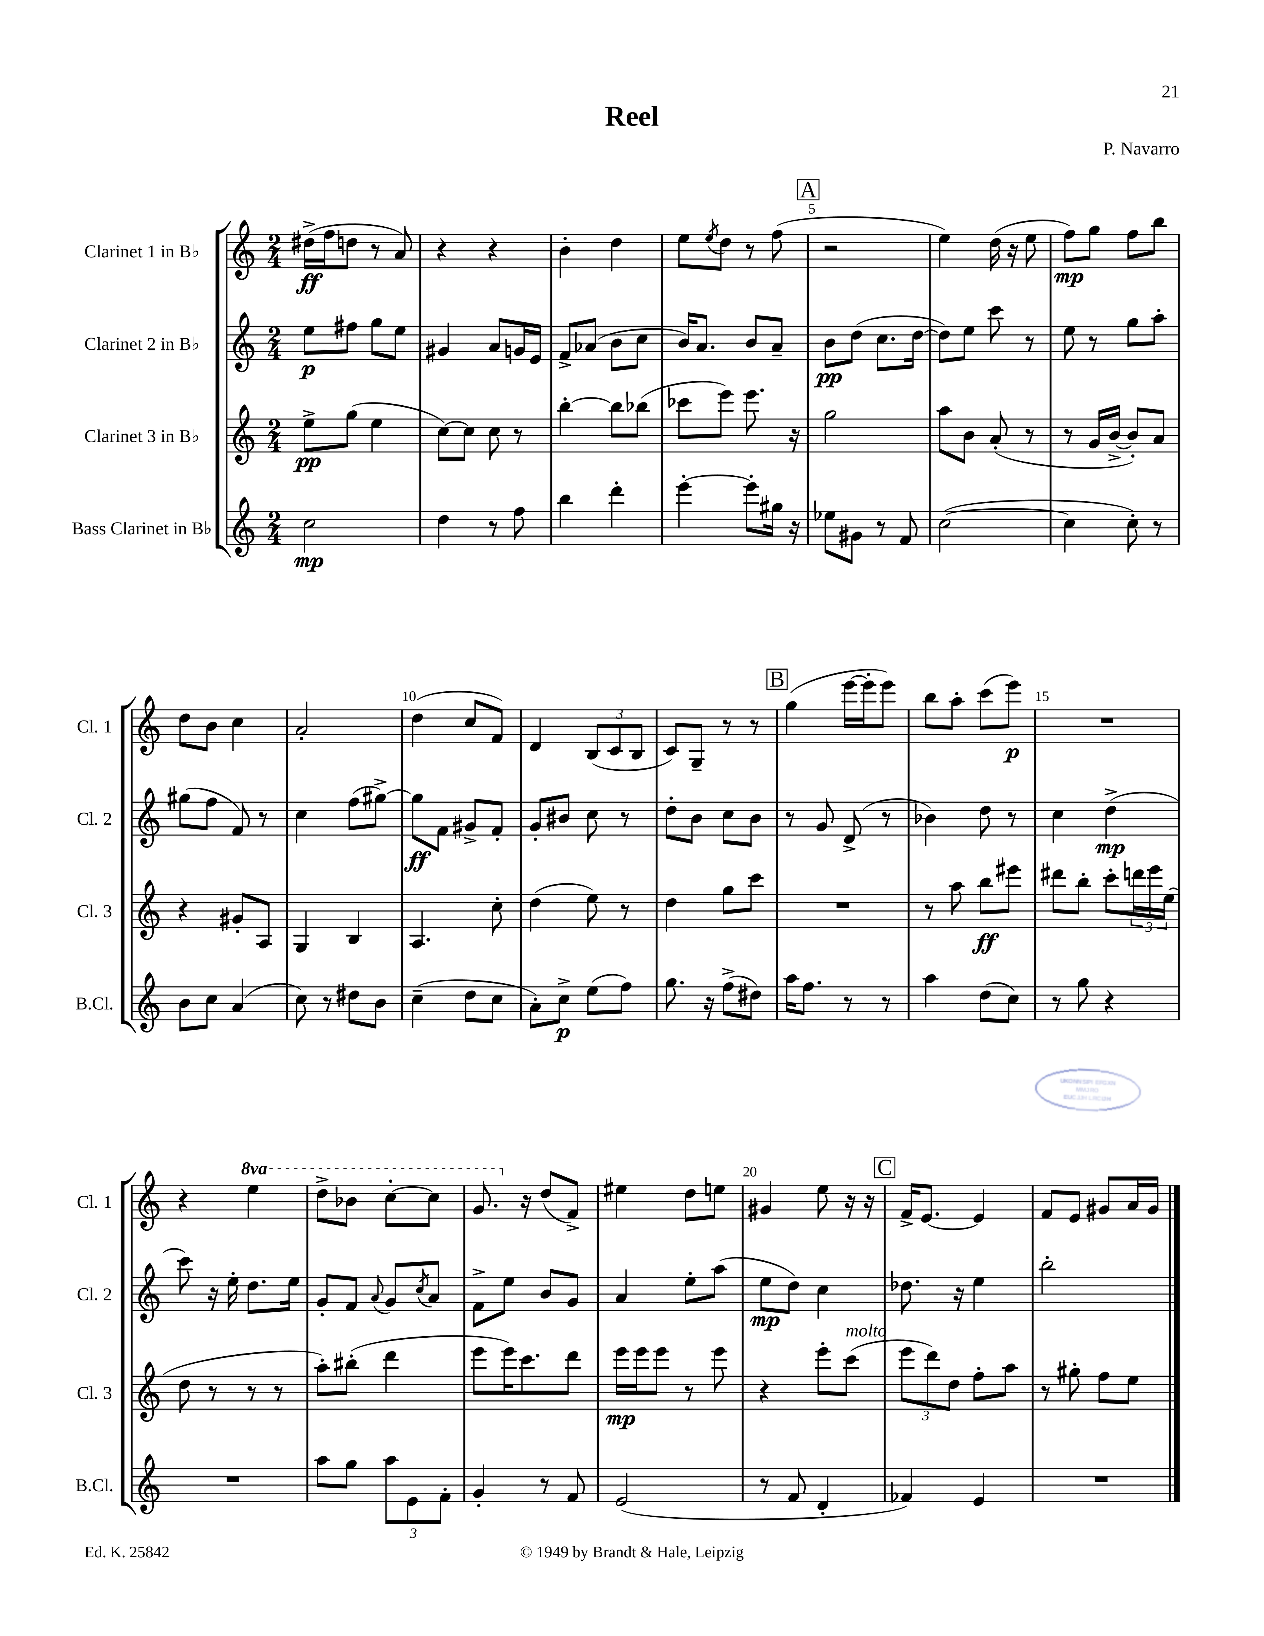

**kern	**dynam	**kern	**dynam	**kern	**dynam	**kern	**dynam
*part4	*part4	*part3	*part3	*part2	*part2	*part1	*part1
*staff4	*staff4	*staff3	*staff3	*staff2	*staff2	*staff1	*staff1
*I"Bass Clarinet in B♭	*	*I"Clarinet 3 in B♭	*	*I"Clarinet 2 in B♭	*	*I"Clarinet 1 in B♭	*
*I'B.Cl.	*	*I'Cl. 3	*	*I'Cl. 2	*	*I'Cl. 1	*
*clefG2	*	*clefG2	*	*clefG2	*	*clefG2	*
*k[]	*	*k[]	*	*k[]	*	*k[]	*
*M2/4	*	*M2/4	*	*M2/4	*	*M2/4	*
=1	=1	=1	=1	=1	=1	=1	=1
2cc\	mp	8ee^\L	pp	8ee\L	p	(16dd#X^\LL	ff
.	.	.	.	.	.	16ff\J	.
.	.	(8gg\J	.	8ff#X\J	.	8ddn\J	.
.	.	4ee\	.	8gg\L	.	8r	.
.	.	.	.	8ee\J	.	8a/)	.
=2	=2	=2	=2	=2	=2	=2	=2
4dd\	.	[8cc\L)	.	4g#X/	.	4r	.
.	.	8cc\J]	.	.	.	.	.
8r	.	8cc\	.	8a/L	.	4r	.
8ff\	.	8r	.	16gn/L	.	.	.
.	.	.	.	16e/JJ	.	.	.
=3	=3	=3	=3	=3	=3	=3	=3
4bb\	.	[4bb'\	.	8f^/L	.	4b'\	.
.	.	.	.	(8a-X/J	.	.	.
4ddd'\	.	8bb\L]	.	8b\L	.	4dd\	.
.	.	(8bb-X\J	.	8cc\J	.	.	.
=4	=4	=4	=4	=4	=4	=4	=4
[4eee'\	.	8ccc-X\L	.	16b/KL)	.	8ee\L	.
.	.	.	.	8.a/J	.	.	.
.	.	.	.	.	.	8qee/	.
.	.	8eee\J)	.	.	.	8dd\J	.
8eee'\L]	.	8.eee\	.	8b/L	.	8r	.
16gg#X\Jk	.	.	.	8a~/J	.	(8ff\	.
16r	.	16r	.	.	.	.	.
!!LO:REH:place=s1:t=A
=5	=5	=5	=5	=5	=5	=5	=5
8ee-X\L	.	2gg\	.	8b\L	pp	2r	.
8g#X\J	.	.	.	(8dd\J	.	.	.
8r	.	.	.	8.cc\L	.	.	.
8f/	.	.	.	.	.	.	.
.	.	.	.	[16dd\Jk	.	.	.
=6	=6	=6	=6	=6	=6	=6	=6
([2cc\	.	8aa\L	.	8dd\L])	.	4ee\)	.
.	.	8b\J	.	8ee\J	.	.	.
.	.	(8a'/	.	8ccc\	.	(16dd\	.
.	.	.	.	.	.	16r	.
.	.	8r	.	8r	.	8ee\	.
=7	=7	=7	=7	=7	=7	=7	=7
4cc\]	.	8r	.	8ee\	.	8ff\L)	mp
.	.	16g/LL	.	8r	.	8gg\J	.
.	.	[16b^/JJ	.	.	.	.	.
8cc'\)	.	8b'/L])	.	8gg\L	.	8ff\L	.
8r	.	8a/J	.	8aa'\J	.	8bb\J	.
!!LO:LB:g=z
=8	=8	=8	=8	=8	=8	=8	=8
8b\L	.	4r	.	(8gg#X\L	.	8dd\L	.
8cc\J	.	.	.	8ff\J	.	8b\J	.
(4a/	.	8g#X'/L	.	8f/)	.	4cc\	.
.	.	8A/J	.	8r	.	.	.
=9	=9	=9	=9	=9	=9	=9	=9
8cc\)	.	4G/	.	4cc\	.	2a'/	.
8r	.	.	.	.	.	.	.
8dd#X\L	.	4B/	.	(8ff\L	.	.	.
8b\J	.	.	.	[8gg#X^\J)	.	.	.
=10	=10	=10	=10	=10	=10	=10	=10
(4cc~\	.	4.A/	.	8gg#\L]	ff	(4dd\	.
.	.	.	.	8f\J	.	.	.
8dd\L	.	.	.	8g#X^/L	.	8cc/L	.
8cc\J	.	8cc'\	.	8f'/J	.	8f/J)	.
=11	=11	=11	=11	=11	=11	=11	=11
8a'\L)	.	(4dd\	.	8g'/L	.	4d/	.
8cc^\J	p	.	.	8b#X/J	.	.	.
(8ee\L	.	8ee\)	.	8cc\	.	(12B/L	.
.	.	.	.	.	.	12c/	.
8ff\J)	.	8r	.	8r	.	.	.
.	.	.	.	.	.	12B/J	.
=12	=12	=12	=12	=12	=12	=12	=12
8.gg\	.	4dd\	.	8dd'\L	.	8c/L)	.
.	.	.	.	8b\J	.	8G~/J	.
16r	.	.	.	.	.	.	.
(8ff^\L	.	8gg\L	.	8cc\L	.	8r	.
8dd#X\J)	.	8ccc\J	.	8b\J	.	8r	.
!!LO:REH:place=s1:t=B
=13	=13	=13	=13	=13	=13	=13	=13
16aa\KL	.	2r	.	8r	.	(4gg\	.
8.ff\J	.	.	.	.	.	.	.
.	.	.	.	8g/	.	.	.
8r	.	.	.	(8d^/	.	[16eee\LL	.
.	.	.	.	.	.	16eee'\J]	.
8r	.	.	.	8r	.	8eee\J)	.
=14	=14	=14	=14	=14	=14	=14	=14
4aa\	.	8r	.	4b-X\)	.	8bb\L	.
.	.	8aa\	.	.	.	8aa'\J	.
(8dd\L	.	8bb\L	ff	8dd\	.	(8ccc\L	.
8cc\J)	.	8eee#X\J	.	8r	.	8eee\J)	p
=15	=15	=15	=15	=15	=15	=15	=15
8r	.	8ddd#X\L	.	4cc\	.	2r	.
8gg\	.	8bb'\J	.	.	.	.	.
4r	.	8ccc'\L	.	(4dd^\	mp	.	.
.	.	24dddn\L	.	.	.	.	.
.	.	24eee\	.	.	.	.	.
.	.	(24ee\JJ	.	.	.	.	.
!!LO:LB:g=z
=16	=16	=16	=16	=16	=16	=16	=16
2r	.	8dd\	.	8ccc\)	.	4r	.
.	.	8r	.	16r	.	.	.
.	.	.	.	16ee'\	.	.	.
*	*	*	*	*	*	*8va	*
.	.	8r	.	8.dd\L	.	4eee\	.
.	.	8r	.	.	.	.	.
.	.	.	.	16ee\Jk	.	.	.
=17	=17	=17	=17	=17	=17	=17	=17
8aa\L	.	8aa'\L)	.	8g'/L	.	8ddd^\L	.
8gg\J	.	(8bb#X'\J	.	8f/J	.	8bb-X\J	.
.	.	.	.	8qqa/	.	.	.
12aa\L	.	4ddd\	.	8g/L	.	[8ccc'\L	.
12e\	.	.	.	.	.	.	.
.	.	.	.	8qcc/	.	.	.
.	.	.	.	8a/J	.	8ccc\J]	.
12f'\J	.	.	.	.	.	.	.
=18	=18	=18	=18	=18	=18	=18	=18
4g'/	.	8eee\L	.	8f^\L	.	8.gg/	.
.	.	16eee\K)	.	8ee\J	.	.	.
*	*	*	*	*	*	*X8va	*
.	.	8.ccc\	.	.	.	16r	.
8r	.	.	.	8b/L	.	(8dd/L	.
8f/	.	8ddd\J	.	8g/J	.	8f^/J)	.
=19	=19	=19	=19	=19	=19	=19	=19
(2e/	.	16eee\LL	mp	4a/	.	4ee#X\	.
.	.	16eee\J	.	.	.	.	.
.	.	8eee\J	.	.	.	.	.
.	.	8r	.	8ee'\L	.	8dd\L	.
.	.	8eee\	.	(8aa\J	.	8een\J	.
=20	=20	=20	=20	=20	=20	=20	=20
8r	.	4r	.	8ee\L	mp	4g#X/	.
8f/	.	.	.	8dd\J)	.	.	.
4d'/	.	8eee'\L	.	4cc\	.	8ee\	.
!	!	!LO:TX:a:i:t=molto	!	!	!	!	!
.	.	(8ccc\J	.	.	.	16r	.
.	.	.	.	.	.	16r	.
!!LO:REH:place=s1:t=C
=21	=21	=21	=21	=21	=21	=21	=21
4f-X/)	.	12eee\L	.	8.dd-X\	.	16f^/KL	.
.	.	.	.	.	.	[8.e/J	.
.	.	12ddd\)	.	.	.	.	.
.	.	12dd\J	.	.	.	.	.
.	.	.	.	16r	.	.	.
4e/	.	8ff'\L	.	4ee\	.	4e/]	.
.	.	8aa\J	.	.	.	.	.
=22	=22	=22	=22	=22	=22	=22	=22
2r	.	8r	.	2bb'\	.	8f/L	.
.	.	8gg#X'\	.	.	.	8e/J	.
.	.	8ff\L	.	.	.	8g#X/L	.
.	.	8ee\J	.	.	.	16a/L	.
.	.	.	.	.	.	16g#/JJ	.
==	==	==	==	==	==	==	==
*-	*-	*-	*-	*-	*-	*-	*-
